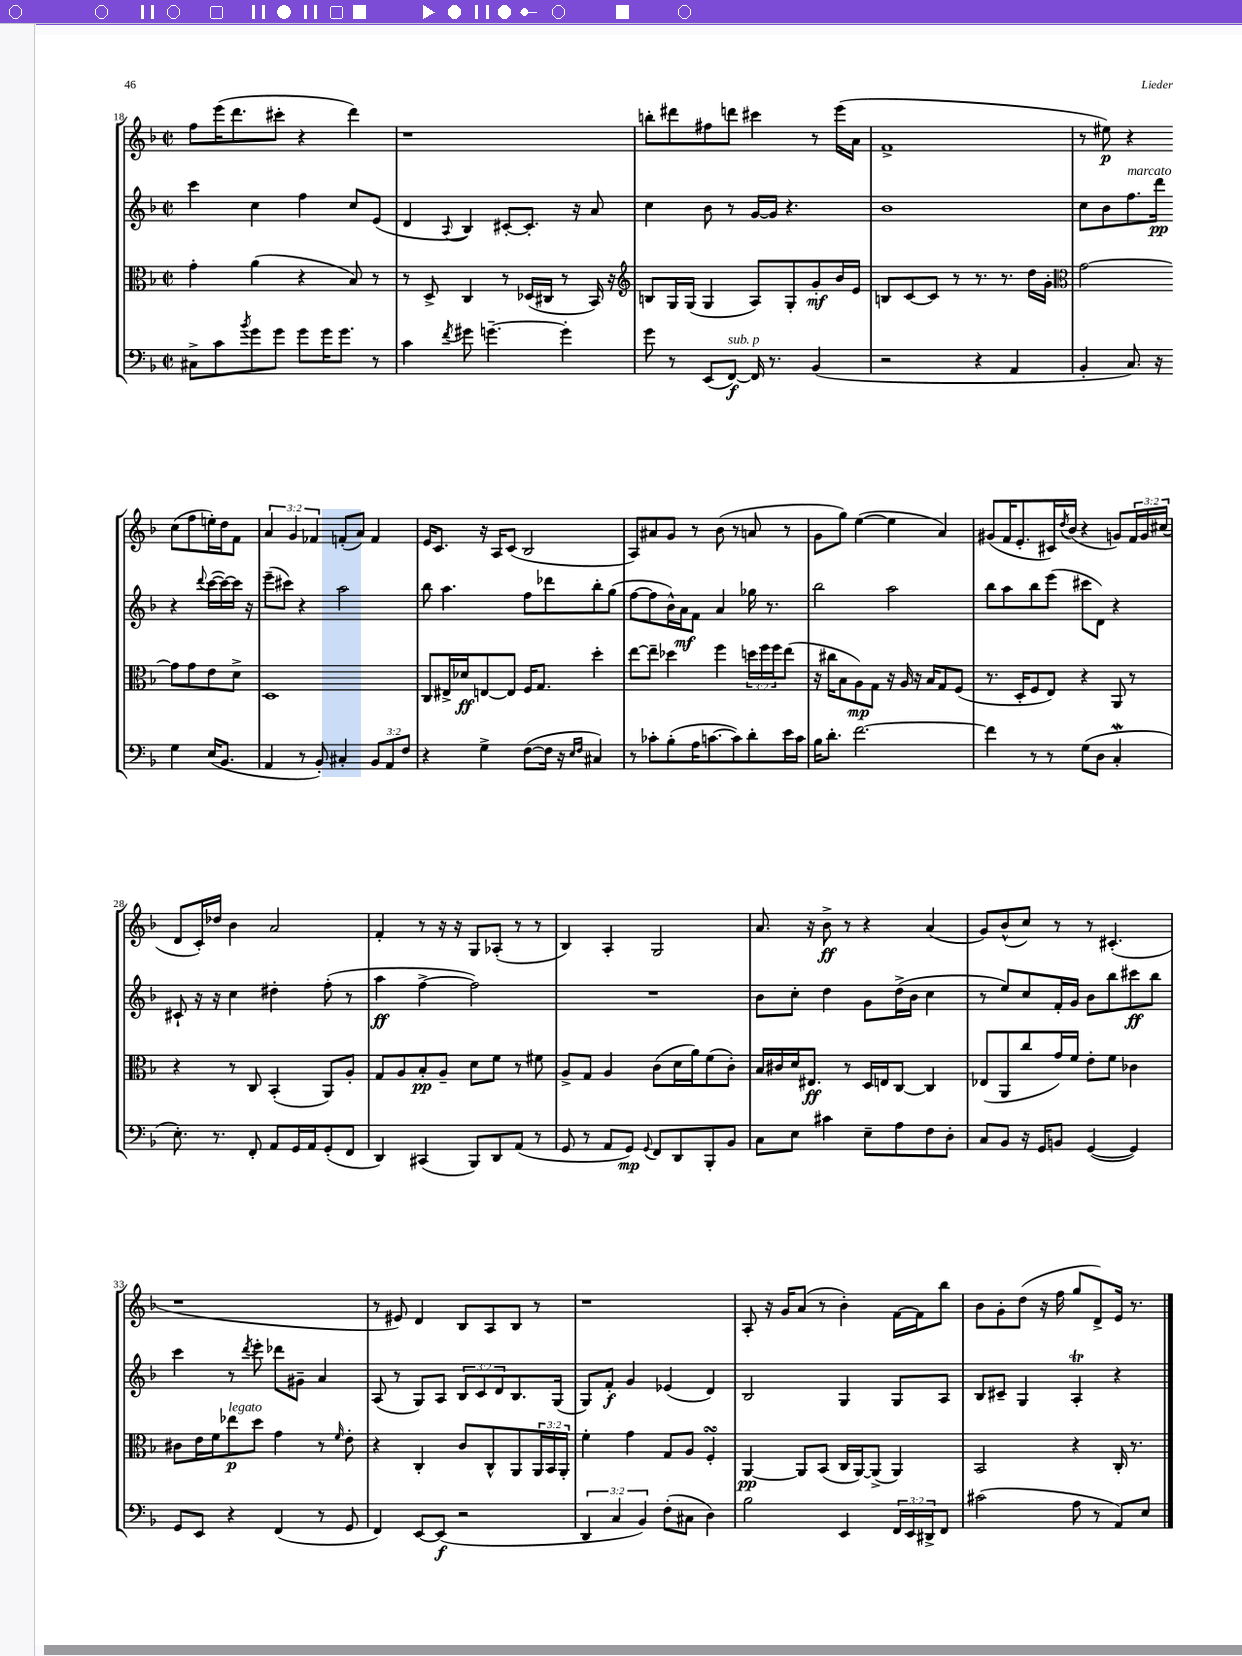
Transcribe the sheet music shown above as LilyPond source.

<<
\new StaffGroup <<
\new Staff = "s0" {
    \clef treble \key f \major \defaultTimeSignature \time 2/2 \override Staff.TupletNumber.text = #tuplet-number::calc-fraction-text
    f''8 e'''16( d'''8. cis'''8-. r4 d'''4) |
    r1 |
    b''8-. dis'''8 fis''8 d'''8 cis'''4 r8 e'''16( a'16 |
    f'1-> |
    r8 eis''8\p) r4 c''8( f''8 e''16-.) d''16 f'8 |
    \tuplet 3/2 { a'4 g'4 fes'4 } f'8-.( a'8) f'4 |
    e'16 c'8. r16 a16 c'8( bes2 |
    a8) ais'8 g'8 r8 bes'8( r8 a'8 r8 |
    g'8 g''8) e''4~( e''4 a'4) |
    gis'8( f'16 e'8.-. cis'16) \acciaccatura { d''8 } bes'16( r4 g'8) \tuplet 3/2 { f'16 g'16 cis''16( } |
    d'8 c'16-.) des''16 bes'4 a'2 |
    f'4-. r8 r16 r16 g8 aes8-.( r8 r8 |
    bes4) a4-. g2 |
    a'8. r16 bes'8->\ff r8 r4 a'4( |
    g'8) bes'8-^( c''8) r8 r8 cis'4.-.( |
    r1 |
    r8 eis'8) d'4 bes8 a8 bes8 r8 |
    r1 |
    a8-. r16 g'16 a'8( r8 bes'4-.) f'16~ f'16 bes''8 |
    bes'8 g'8-. d''8( r16 f''16 g''8 d'8->) e'16 r8. \bar "|." |
}
\new Staff = "s1" {
    \clef treble \key f \major \defaultTimeSignature \time 2/2 \override Staff.TupletNumber.text = #tuplet-number::calc-fraction-text
    c'''4 c''4 f''4 c''8 e'8( |
    d'4 \appoggiatura { a8 } bes4) cis'8~-. cis'8.-. r16 a'8 |
    c''4 bes'8 r8 g'16~ g'16 r4. |
    bes'1 |
    c''8 bes'8 f''8.^\markup { \italic "marcato" } d'''16\pp r4 \appoggiatura { d'''8 } c'''16~( c'''16~) c'''16 r16 |
    e'''8--( cis'''8) r4 a''2 |
    bes''8 a''4. f''8 des'''8 bes''8-. g''8( |
    f''8~ f''8 bes'16-^) a'16\mf f'8 a'4 ges''16 r8. |
    bes''2 a''2 |
    bes''8 a''8 bes''8 e'''8( cis'''8 d'8) r4 |
    cis'8-! r16 r16 c''4 dis''4-. f''8-.( r8 |
    a''4\ff f''4~-> f''2) |
    R1 |
    bes'8 c''8-. d''4 g'8 d''16->( bes'16 c''4 |
    r8 e''8) c''8 f'16-. g'16 bes'8 bes''8 cis'''8\ff bes''8 |
    c'''4 r8 \acciaccatura { d'''8 } e'''8-. des'''8 gis'8-- a'4 |
    a8( r8 g8) a8 \tuplet 3/2 { bes8 c'8 d'8 } bes8. g16( |
    g8) f'8-.\f g'4 ees'4( d'4) |
    bes2 g4 g8 a8 |
    bes8 cis'8-- g4 a4-.\trill r4 \bar "|." |
}
\new Staff = "s2" {
    \clef alto \key f \major \defaultTimeSignature \time 2/2 \override Staff.TupletNumber.text = #tuplet-number::calc-fraction-text
    g'4-. a'4( r4 bes8) r8 |
    r8 d8-> c4 r8 des16( cis16 r8 bes,16) r16 |
    \clef treble b8 g16 g16( g4 a8) g8-. g'8-.\mf bes'16 e'16 |
    b8 c'8~ c'8 r8 r8. r8. d''16 g'16-. |
    \clef alto g'2~ g'8 g'8 e'8 d'8-> |
    d1 |
    c8 eis16-> des'16\ff e8~ e8 f16 g8. d''4-. |
    e''8~ e''8-- des''4 f''4 \tuplet 3/2 { d''16 f''16 f''16 } e''8( |
    r16 cis''16 bes8 a8\mp) g8 r16 a16 r16 bes16 g8 f8( |
    r8. d16-. f8 e8) r4 a,8 r8 |
    r4 r8 c8 bes,4-.( a,8) a8-. |
    g8 a8 bes8-.\pp a8-- d'8 f'8 r8 fis'8 |
    a8-> g8 a4 c'8( d'16 a'16) f'8( c'8-.) |
    bes16 cis'16 d'16 eis8.\ff r8 d16 e16 c8~ c4 |
    ees8( a,8 c''8 g'16) f'16 e'8-. f'8 ces'4 |
    cis'8 e'16 f'16 ees''8\p^\markup { \italic "legato" } d''8 g'4 r8 \grace { f'16 } e'8-. |
    r4 c4-. c'8 c8-^ a,8 \tuplet 3/2 { a,16 bes,16 a,16-. } |
    f'4-. g'4 g8 a8 f4-.\turn |
    a,4~\pp a,8 bes,8( c16 a,16~) a,8->( a,4) |
    bes,2 r4 c16-. r8. \bar "|." |
}
\new Staff = "s3" {
    \clef bass \key f \major \defaultTimeSignature \time 2/2 \override Staff.TupletNumber.text = #tuplet-number::calc-fraction-text
    cis8-> c'8 \acciaccatura { bes'8 } g'8 g'8 g'8 g'16 g'8. r8 |
    c'4 \acciaccatura { f'8 } gis'8 g'4.~-- g'4-. |
    g'8 r8 e,8( f,8~\f^\markup { \italic "sub. p" }) f,16 r8. bes,4( |
    r2 r4 a,4 |
    bes,4-. c8.) r16 g4 e16( bes,8. |
    a,4 r8 bes,8-.) cis4-. \tuplet 3/2 { bes,8 a,8 f8 } |
    r4 g4-> f8~( f16 r16 \grace { e16 f16 } cis4) |
    r8 ces'8-. bes8-.( a16 c'8.~ c'8) d'8-. e'16 c'16 |
    bes16 d'8.-. f'2.~ |
    f'4 r8 r8 g8( d8 c4-.\mordent |
    e8.-.) r8. f,8-. a,8 g,16 a,16 g,8-.( f,8 |
    d,4) cis,4( bes,,8) d,8 a,8( r8 |
    g,8 r8 a,8 g,8\mp) \appoggiatura { g,8 } f,8 d,8 bes,,8-. bes,8 |
    c8 e8 cis'4 e8-- a8 f8 d8-. |
    c8 bes,8 r16 g,16 b,8 g,4~( g,4) |
    g,8 e,8 r4 f,4( r8 g,8 |
    f,4) e,8~ e,8\f( r2 |
    \tuplet 3/2 { d,4 c4 bes,4) } f8-.( cis8 d4) |
    bes2 e,4 \tuplet 3/2 { f,16 e,16 dis,16-> } f,8 |
    cis'2( a8 r8 a,8) e8 \bar "|." |
}
>>
>>
\layout { \context { \Score currentBarNumber = #18 } }
